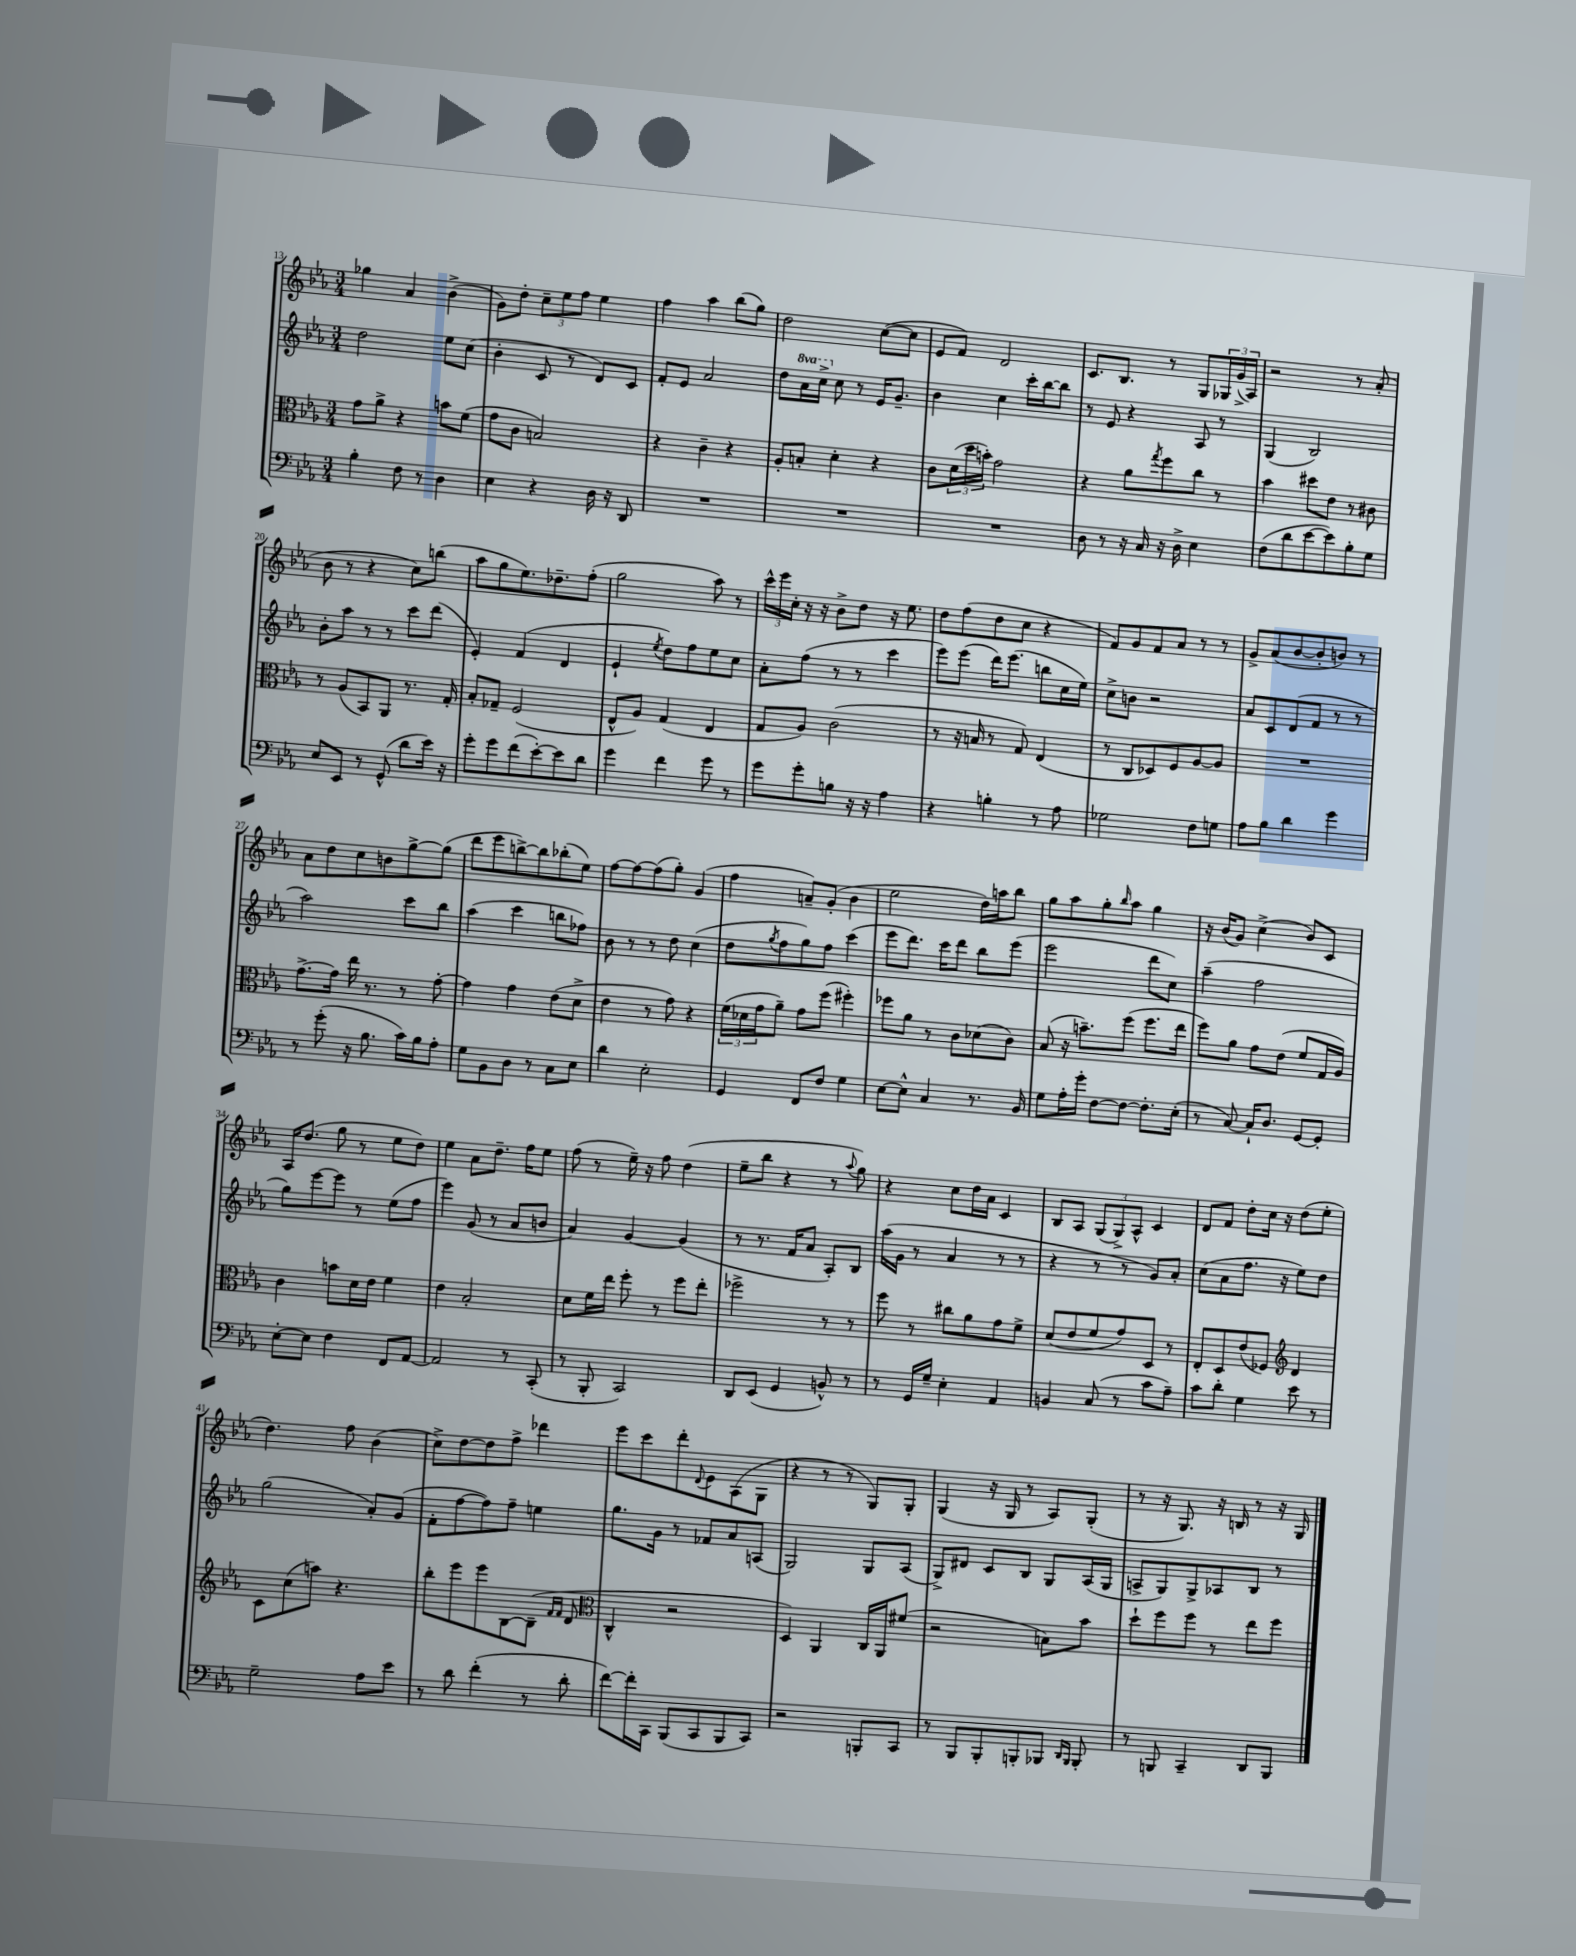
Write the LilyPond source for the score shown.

<<
\new StaffGroup <<
\new Staff = "s0" {
    \clef treble \key ees \major \numericTimeSignature \time 3/4
    ges''4 aes'4 bes'4->( |
    g'8) d''8-. \tuplet 3/2 { c''8-- ees''8 f''8 } ees''4 |
    f''4 aes''4 bes''8( g''8) |
    d''2 c''8~( c''8 |
    ees'8 f'8) d'2 |
    c'8. bes8. r8 g8 \tuplet 3/2 { ges16 g'16->( aes16) } |
    r2 r8 aes'8-.( |
    bes'8 r8 r4 c''8) b''8( |
    aes''8 g''8 ees''8.) des''8.-- f''8-.( |
    g''2 aes''8) r8 |
    \tuplet 3/2 { c'''16-^ ees'''16 c''16-. } r16 r16 bes'8-> d''8 r16 ees''8. |
    d''8 f''8( d''8 c''8 r4 |
    f'8) g'8 f'8 aes'8 r8 r8 |
    g'8-> aes'8( bes'8~ bes'8-. b'8) r8 |
    aes'8 d''8 c''8 b'8 g''8~-> g''8( |
    d'''8 ees'''8 b''8~->) b''8 bes''8-.( ees''8) |
    f''8~ f''8~ f''8( g''8-.) g'4( |
    f''4 a'8--) g'8-.( bes'4 |
    ees''2 d''16) a''16 bes''8 |
    g''8 aes''8 g''8-. \grace { bes''16 } aes''8 g''4 |
    r16 bes'16( g'8) c''4->( bes'8) c'8 |
    aes16 d''8.( g''8 r8 ees''8 d''8) |
    ees''4 aes'8 d''8.-- f''16 ees''8 |
    f''8( r8 ees''16--) r16 f''8 d''4( |
    ees''8-- bes''8 r4 r8 \appoggiatura { aes''8 } g''8) |
    r4 c''8 d''16 aes'16 c'4 |
    bes8 aes8 \tuplet 3/2 { g8( g8->) aes8-^ } c'4 |
    d'8 f'8 d''8-. c''16 r16 d''8( ees''8-. |
    d''4.) f''8 bes'4( |
    c''8->) d''8~ d''8 f''8-> des'''4 |
    ees'''8 c'''8 d'''8-. \appoggiatura { d'8 } ees'8 aes8( g8 |
    r4 r8 r8 g8) g8-. |
    g4( r16 g16 r8 aes8) g8-.( |
    r8 r16 g8.) r16 b16 r8 r16 g16 \bar "|." |
}
\new Staff = "s1" {
    \clef treble \key ees \major \numericTimeSignature \time 3/4 \set Staff.ottavationMarkups = #ottavation-simple-ordinals
    d''2 ees''8 c''8( |
    bes'4-. c'8 r8 d'8) c'8 |
    f'8-. ees'8 aes'2 |
    d''8 \ottava #1 aes''16 c'''16-> \ottava #0 c''8 r8 ees'16 g'8.-- |
    bes'4 c''4 c'''16-. bes''16~ bes''8 |
    r8 ees'8 r4 aes8 r8 |
    g4( bes2) |
    bes'8-. aes''8 r8 r8 c'''8 d'''8( |
    ees'4-.) f'4( d'4 |
    ees'4-! \acciaccatura { ees''8 } d''8) f''8 ees''8 c''8 |
    aes'8-. f''8( r8 r8 c'''4 |
    ees'''8) ees'''8( d'''16) ees'''8.( b''8 c''16 ees''16) |
    c''8-> b'8 r2 |
    aes'8 c'8 d'8( f'8 r8 r8 |
    aes''2) c'''8 bes''8 |
    aes''4( c'''4 b''8 fes''8) |
    bes'8 r8 r8 d''8 c''4( |
    d''8 \acciaccatura { g''8 } f''8 g''8) f''8 c'''4( |
    ees'''8 d'''8.) c'''16 d'''8 bes''8 ees'''8( |
    ees'''2 d'''8 c''8) |
    aes''4--( f''2 |
    g''8) ees'''8~ ees'''8 r8 ees''8( f''8 |
    ees'''4) g'8( r8 aes'8 b'8 |
    aes'4) g'4~ g'4( |
    r8 r8. f'16 aes'8 aes8-.) bes8 |
    aes''16( g'16 r8 aes'4 r8 r8 |
    r4 r8 r8 g'8) aes'8-. |
    c''8( aes'8 f''8. r16 ees''8) d''8 |
    g''2( aes'8-.) g'8( |
    f'8-. f''8~ f''8) f''8-- e''4 |
    g''8. g'16 r8 fes'8 aes'8 a8( |
    g2) g8 aes8( |
    g8->) dis'8 c'8 bes8 g8 aes16( g16 |
    a8-> g8) g8-> aes8 bes8 r8 \bar "|." |
}
\new Staff = "s2" {
    \clef alto \key ees \major \numericTimeSignature \time 3/4
    g'8 aes'8-> r4 b'8 f'8( |
    g'8 c'8 b2) |
    r4 c'4-- r4 |
    aes8-. b8-. d'4-. r4 |
    c'8 \tuplet 3/2 { d'16( d''16 b'16-.) } g'2 |
    r4 aes'8 \acciaccatura { g''8 } f''8 c''8 r8 |
    bes'4 dis''8 ees'8 r8 cis'8 |
    r8 aes8( bes,8) aes,8 r8. g16-. |
    bes8-. ges8-- f2( |
    ees8-^ aes8) g4( ees4 |
    g8 aes8) c'2( |
    r8 r16 b16 r8 g8) ees4( |
    r8 c8 des8) f8 aes8~ aes8 |
    R2. |
    g'8.~-> g'16 ees''16 r8. r8 g'8~-. |
    g'4 g'4 ees'8( d'8-> |
    ees'4 r8 g'8) r4 |
    \tuplet 3/2 { f'16( des'16 g'16 } aes'8--) g'8 f''8( fis''4-.) |
    fes''8 aes'8 r8 c'8 des'8( c'8) |
    bes8( r16 b'8.--) f''8( f''8. ees''16 |
    f''8) aes'8 g'8 ees'8( f'8 g16 aes16) |
    c'4 b'8 d'16 ees'16 f'4 |
    ees'4 bes2-. |
    d'8 f'16 ees''16 f''8-. r8 f''8 ees''8-. |
    fes''2-> r8 r8 |
    f''8 r8 cis''8 aes'8 g'8 f'8-> |
    d'8( ees'8 f'8 g'8) d8 r8 |
    ees8-. d8 ees'8( fes8) \clef treble d'4 |
    c'8 c''8( a''8) r4. |
    bes''8-. ees'''8 ees'''8 bes8~ bes8--( \grace { f'16 f'16 } d'8 |
    \clef alto c4-^ r2 |
    d4) aes,4 c16 aes,16 fis'8( |
    r2 b8) bes'8 |
    d''8-! f''8 f''8 r8 ees''8 f''8 \bar "|." |
}
\new Staff = "s3" {
    \clef bass \key ees \major \numericTimeSignature \time 3/4
    bes4-. f8 r8 d4 |
    ees4 r4 d16 r16 d,8 |
    R2. |
    R2. |
    R2. |
    d8 r8 r16 c16 r16 d16-> ees4 |
    f8( d'8 ees'8~ ees'8) bes8-. g8 |
    ees8 ees,8 r8 g,8-^( d'8 ees'16) r16 |
    g'8-. g'8 f'8( ees'8~-.) ees'8 d'8 |
    g'4 f'4 g'8 r8 |
    g'8 g'8-. b8 r16 r16 aes4 |
    r4 b4-. r8 aes8 |
    ges2 f8 g8 |
    aes8 bes8 d'4 g'4 |
    r8 g'8-.( r16 bes8. c'16) bes16 aes8-. |
    g8 bes,8 d8 r8 c8 ees8 |
    d'4 ees2-. |
    g,4 f,8 f8 g4 |
    ees8~ ees8-^ c4 r8. bes,16 |
    g8 aes16-. g'16-. f8~ f8~ f8.-. ees16-.( |
    r8 c8~) c16-! d8. g,8~ g,8-. |
    ees8~-. ees8 f4 f,8 aes,8~ |
    aes,2 r8 c,8-.( |
    r8 bes,,8-. c,2) |
    d,8 ees,8( g,4 b,8-^) r8 |
    r8 g,16 g16-- ees4-. aes,4 |
    b,4 c8( r8 c'8 aes8--) |
    c'8 d'8-. g4 ees'8 r8 |
    g2-- aes8 ees'8 |
    r8 d'8 f'4-.( r8 d'8-. |
    f'8~) f'16-. c,16 bes,,8( c,8 bes,,8 c,8) |
    r2 b,,8-. c,8 |
    r8 bes,,8 bes,,8-. b,,8-. bes,,8 \grace { d,16 bes,,16 } bes,,8-. |
    r8 b,,8 c,4-- d,8 b,,8 \bar "|." |
}
>>
>>
\layout { \context { \Score currentBarNumber = #13 } }
